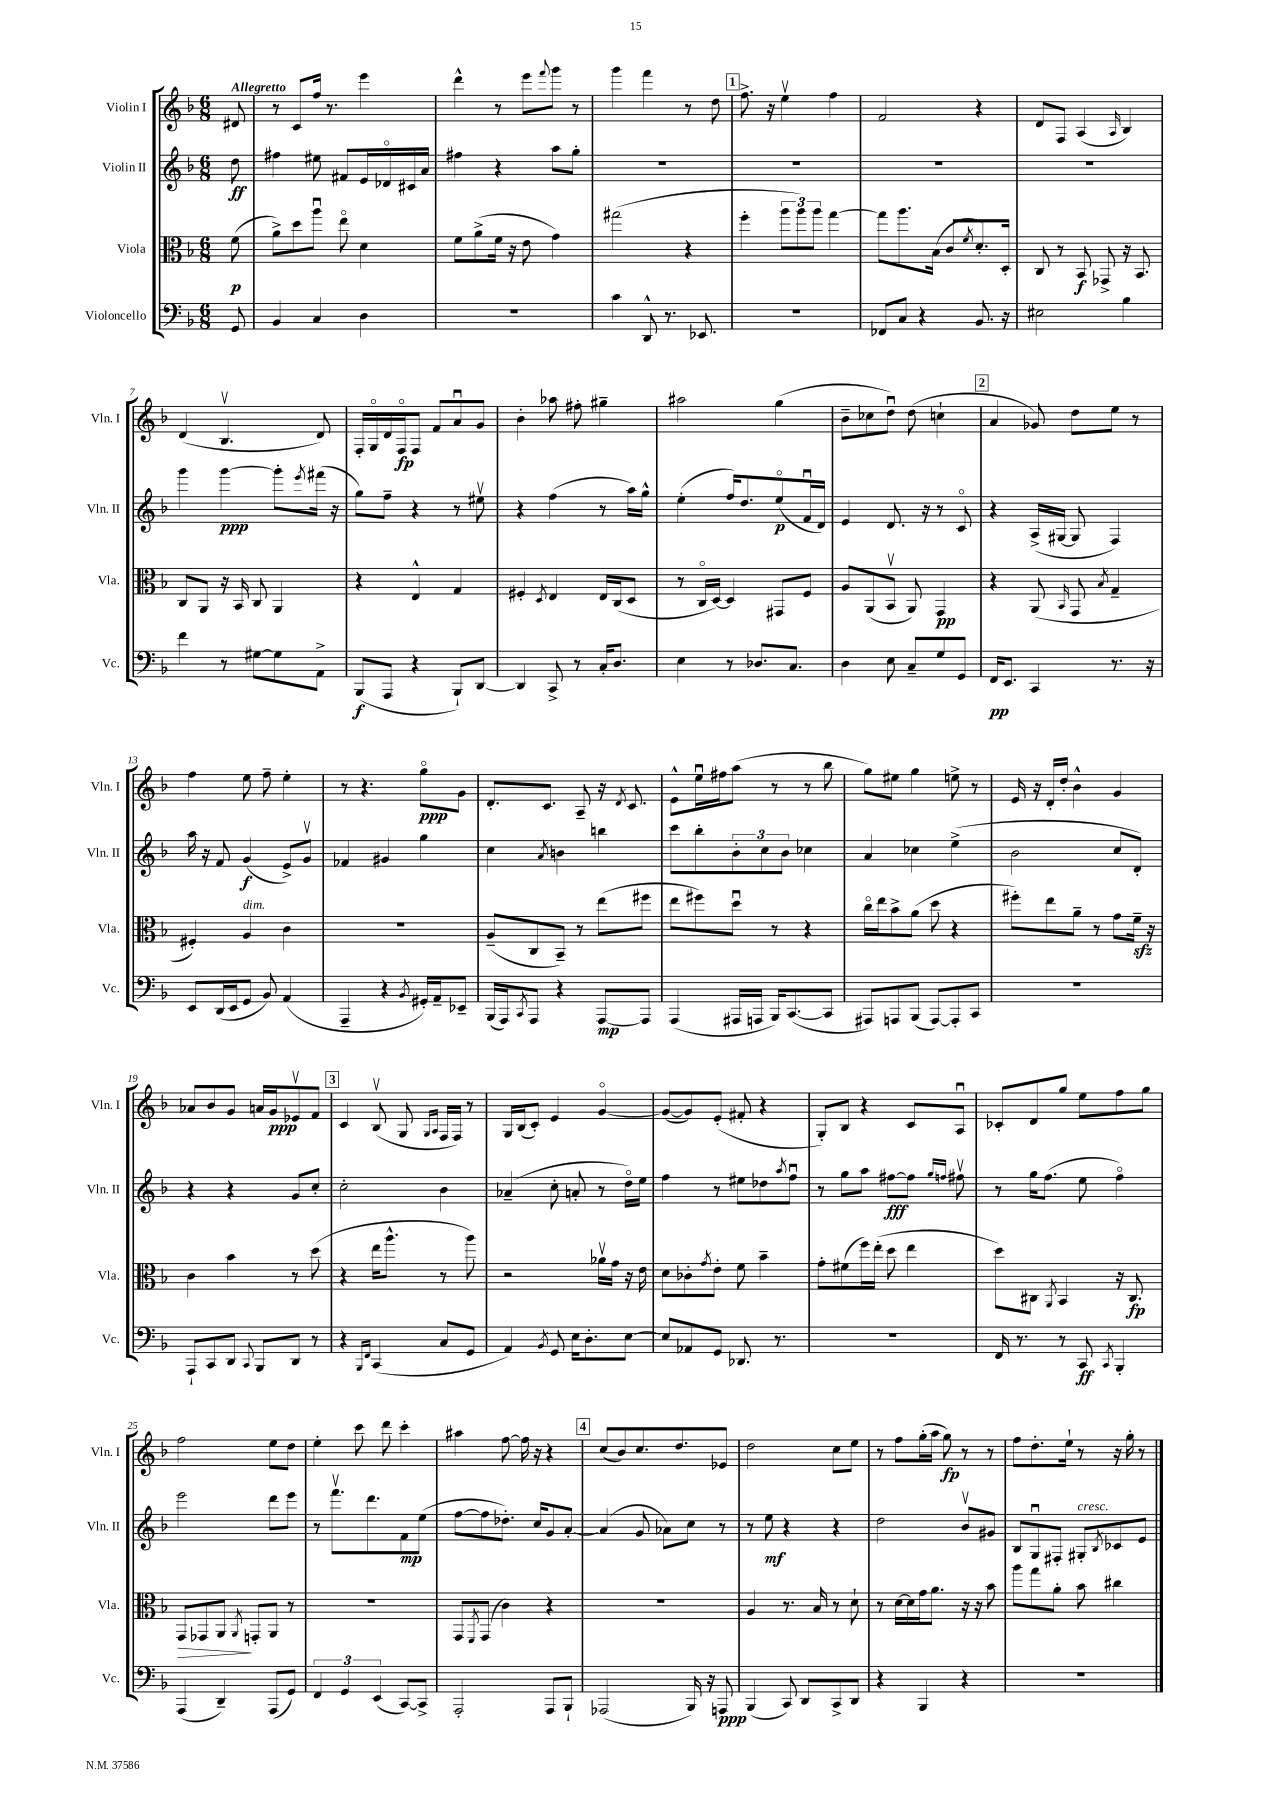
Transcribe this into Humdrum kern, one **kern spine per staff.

**kern	**kern	**kern	**kern
*staff4	*staff3	*staff2	*staff1
*clefF4	*clefC3	*clefG2	*clefG2
*k[b-]	*k[b-]	*k[b-]	*k[b-]
*M6/8	*M6/8	*M6/8	*M6/8
8GG	(8f	8dd	8d#
=	=	=	=
4BB-	8a^)	4ff#	8r
.	8dd	.	8c
4C	8aau	8ee#	16ff
.	.	.	8.r
.	8eeo	8f#	.
4D	4d	16e	4eee
.	.	16d-o	.
.	.	16c#	.
.	.	16a	.
=	=	=	=
2.r	8f	4ff#	4ddd^^
.	(8a^	.	.
.	16f	4r	8r
.	16r	.	.
.	8e	.	8eee
.	.	.	8qqfff
.	4g)	8aa	8ggg
.	.	8gg'	8r
=	=	=	=
4c	(2gg#	2.r	4ggg
8DD^^	.	.	4fff
8.r	.	.	.
.	4r	.	8r
8.EE-	.	.	.
.	.	.	8dd
=	=	=	=
2.r	4ff'	2.r	8.ff^
.	.	.	16r
.	12aa	.	4eev
.	12aa)	.	.
.	12aa	.	.
.	[4gg	.	4ff
=	=	=	=
8FF-	8gg]	2.r	2f
8C	8.aa	.	.
4r	.	.	.
.	(16B-	.	.
.	8c	.	.
.	8qf	.	.
8.BB-	8.d')	.	4r
16r	16D'	.	.
=	=	=	=
2E#	8C	2.r	8d
.	8r	.	8F
.	8BB-	.	(4A
.	8GG-^	.	.
.	.	.	16qqA
4B-	16r	.	4B-)
.	8.BB-	.	.
=	=	=	=
4f	8C	4ggg	(4d
.	8AA	.	.
8r	16r	[4ggg	4.B-v
.	16BB-	.	.
[8G#	8C	.	.
8G#]	4AA	8ggg']	.
.	.	8qeee	.
8AA^	.	(16fff#	8d)
.	.	16r	.
=	=	=	=
(8BBB-	4r	8gg)	16F'
.	.	.	16Go
8AAA	.	8ff~	16d
.	.	.	16Fo
4r	4E^^	4r	8F
.	.	.	8f
8BBB-`)	4G	8r	8au
[8DD	.	8ee#v	8g
=	=	=	=
4DD]	4F#'	4r	4b-'
.	8qD	.	.
8CC^	4E	(4ff	8aa-
8r	.	.	8ff#'
16C'	16E	8r	4gg#~
8.D	(16C	.	.
.	8D	16aa)	.
.	.	16gg^^	.
=	=	=	=
4E	8r	(4ee'	2aa#
.	16Co	.	.
.	[16D)	.	.
8r	4D]	16ff)	.
.	.	8.dd	.
8.D-	.	.	.
.	8GG#	(8eeo	(4gg
8.C	.	.	.
.	8F	16fu	.
.	.	16d)	.
=	=	=	=
4D	8A	4e	8b-~
.	(8AA	.	8cc-
8E	8BB-v	8.d	8ddu)
8C~	8AA)	.	(8dd
.	.	16r	.
8G	4GG	8r	4cc`
8GG	.	8co	.
=	=	=	=
16FF	4r	4r	4a
8.EE	.	.	.
4CC	(8AA	(16A^	8g-)
.	.	[16G#	.
.	16qqBB-	.	.
.	8GG	8G#]	8dd
.	8qB-	.	.
8.r	4G~	4F)	8ee
.	.	.	8r
16r	.	.	.
=	=	=	=
8EE	4F#')	16aa	4ff
.	.	16r	.
(16DD	.	8f	.
16EE	.	.	.
8GG	4A	(4g	8ee
8BB-)	.	.	8ff~
(4AA	4c	8e^)	4ee'
.	.	8gv	.
=	=	=	=
4AAA~	2.r	4f-	8r
.	.	.	4.r
4r	.	4g#	.
8qBB-	.	.	.
16GG#')	.	4gg	8ggo
16AA~	.	.	.
8EE-~	.	.	8g
=	=	=	=
(16BBB-	(8A~	4cc	8.d'
16AAA)	.	.	.
8qCC	.	.	.
8AAA	8C	.	.
.	.	.	8.c
.	.	8qa	.
4r	8BB-~)	4b	.
.	8r	.	8A~
[8AAA	(8ee	4bb	16r
.	.	.	8qd
.	.	.	8.c
8AAA]	8ff#	.	.
=	=	=	=
(4AAA	8ee	8ccc	8e^^
.	8ff#)	8bb-'	16eeu
.	.	.	16ff#
16AAA#	8ddu	12b-'	(8aa
16AAA	.	.	.
.	.	12cc	.
16BBB-)	8r	.	8r
.	.	12b-	.
([8.CC	.	.	.
.	4r	4cc-	8r
8CC]	.	.	8bb-
=	=	=	=
8AAA#)	16cco	4a	8gg)
.	16ee	.	.
8AAA	8b-^	.	8ee#
(8BBB-	(8a	4cc-	4gg
[8AAA)	8dd	.	.
8AAA']	4r	(4ee^	8ee^
8CC	.	.	8r
=	=	=	=
2.r	8ff#')	2b-	16e
.	.	.	16r
.	8ee	.	16d'
.	.	.	16dd'
.	8a~	.	4b-^^
.	8r	.	.
.	8g	8cc	4g
.	16f~	8d')	.
.	16r	.	.
=	=	=	=
8AAA`	4c	4r	8a-
8CC	.	.	8b-
8DD	4b-	4r	8g
8qqCC	.	.	.
8BBB-	.	.	16a
.	.	.	16g
8DD	8r	8g	8e-v
8r	(8dd	8cc'	8f
=	=	=	=
4r	4r	2cc'	4c
16qqBBB-	.	.	.
16qqFF	.	.	.
(4CC	16ee	.	(8B-v
.	8.aa^^	.	.
.	.	.	8G
.	.	.	16qqG
.	.	.	16qqA
8C	8r	4b-	16F
.	.	.	16F)
8GG	8aa)	.	8r
=	=	=	=
4AA)	2r	(4a-~	16G
.	.	.	(16B-
.	.	.	8c')
8qBB-	.	.	.
8GG	.	8cc'	4e
16E	.	8a'	.
8.D'	.	.	.
.	16a-v	8r	[4go
.	16g	.	.
[8E	16r	16ddo)	.
.	16e	16ee	.
=	=	=	=
8E]	8d	4ff	(8g_
8AA-	8c-'	.	8g])
.	8qg	.	.
8GG	8e'	8r	(8e'
8.DD-	8f	8ee#	8f#'
.	4b-~	8dd-	4r
8.r	.	.	.
.	.	8qaa	.
.	.	8ffu	.
=	=	=	=
2.r	8g'	8r	8G')
.	(8f#	8gg	8B-
.	16ff)	8aa	4r
.	(16ee'	.	.
.	8dd	[8ff#	.
.	4ee	8ff#]	8c
.	.	16qqgg	.
.	.	16qqff	.
.	.	8ff#v	8Au
=	=	=	=
16FF	8dd)	8r	8c-'
8.r	.	.	.
.	8C#	16gg	8d
.	.	(8.ff	.
.	8qAA	.	.
8r	4BB-	.	8gg
8CC	.	8ee	8ee
8qCC	.	.	.
4BBB-'	16r	4ffo)	8ff
.	8.C#	.	.
.	.	.	8gg
=	=	=	=
(4AAA	8GG	2eee	2ff
.	8GG-	.	.
4DD~)	8AA	.	.
.	8qAA	.	.
.	8GG'	.	.
(8AAA	8AA	8ddd	8ee
8GG)	8r	8eee	8dd
=	=	=	=
6FF	2.r	8r	4ee'
.	.	8.fffv	.
6GG	.	.	.
.	.	.	8ccc
.	.	8.ddd	.
(6EE	.	.	.
.	.	.	8ddd
[8CC)	.	8f	4ccc'
8CC^]	.	(8ee	.
=	=	=	=
2AAA'	8GG	[8ff	4aa#
.	8qFF	.	.
.	(8GG	8ff]	.
.	4c)	8.dd-')	[8ff
.	.	.	16ff]
.	.	16cc	16r
8AAA	4r	8g	4r
8BBB-`	.	[8a'	.
=	=	=	=
(2AAA-	2.r	(4a]	(8cc
.	.	.	8b-)
.	.	8g	8.cc
.	.	8a-)	.
.	.	.	8.dd
16BBB-)	.	8cc	.
16r	.	.	.
8AAA	.	8r	8e-
=	=	=	=
(4BBB-	4A	8r	2dd
.	.	8ee	.
8CC)	8.r	4r	.
8DD	.	.	.
.	16B-	.	.
8CC^	8r	4r	8cc
8DD	8d`	.	8ee
=	=	=	=
4r	8r	2dd	8r
.	[16d	.	8ff
.	16d]	.	.
4BBB-	16g	.	(16gg'
.	8.a	.	16aa
.	.	.	8gg)
4r	16r	8b-v	8r
.	16r	.	.
.	8b-	8g#	8r
=	=	=	=
2.r	8aa	8B-	8ff
.	8gg	8Gu	8.dd'
.	8a'	8F#'	.
.	.	.	16ee`
.	8b-	8G#'	8r
.	.	8qB-	.
.	4cc#	8c-	16r
.	.	.	16gg'
.	.	8e	8r
==	==	==	==
*-	*-	*-	*-
